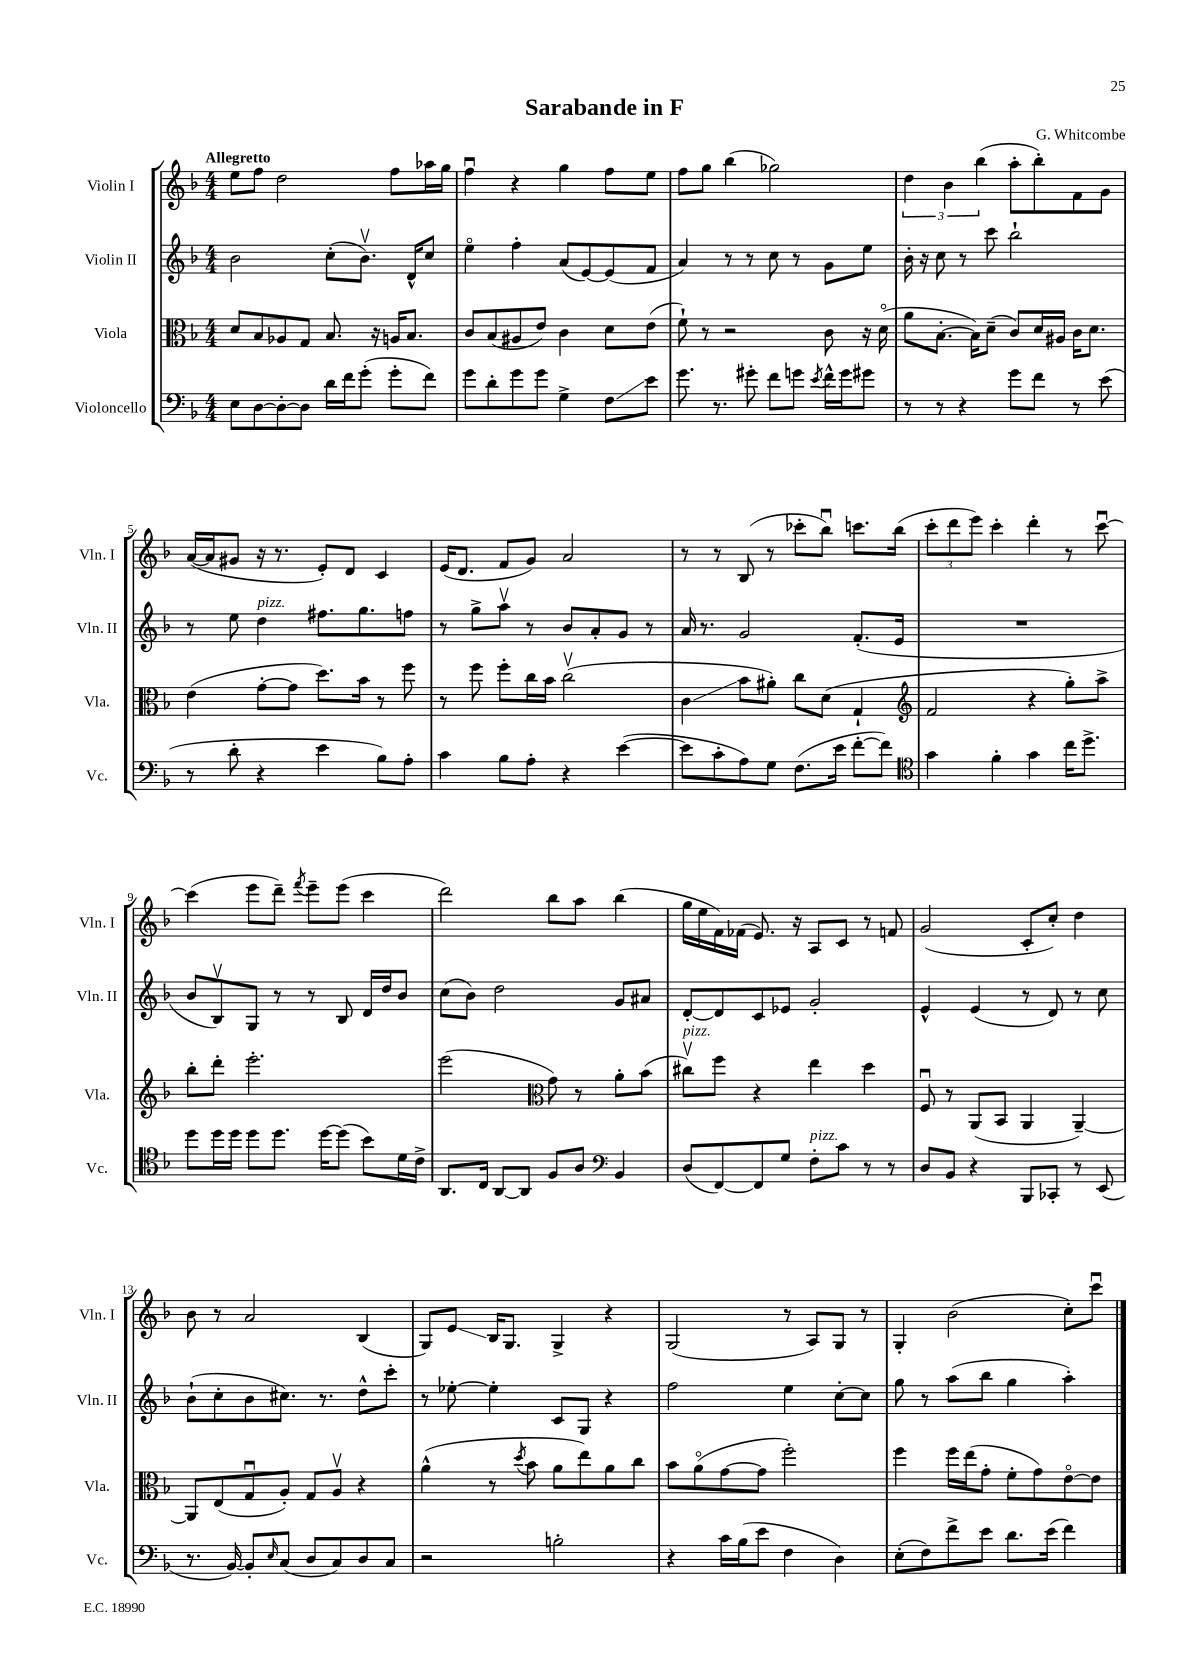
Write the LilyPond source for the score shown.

\header { title = "Sarabande in F" composer = "G. Whitcombe" }
<<
\new StaffGroup <<
\new Staff = "s0" \with { instrumentName = "Violin I" shortInstrumentName = "Vln. I" } {
    \clef treble \key f \major \numericTimeSignature \time 4/4 \tempo "Allegretto"
    e''8 f''8 d''2 f''8 aes''16 g''16 |
    f''4\downbow r4 g''4 f''8 e''8 |
    f''8 g''8 bes''4( ges''2) |
    \tuplet 3/2 { d''4 bes'4 bes''4( } a''8-. bes''8-.) f'8 g'8 |
    a'16~( a'16 gis'8 r16 r8. e'8-.) d'8 c'4 |
    e'16( d'8. f'8 g'8) a'2 |
    r8 r8 bes8( r8 ces'''8-. bes''8\downbow) c'''8. bes''16( |
    \tuplet 3/2 { c'''8-. d'''8 e'''8) } c'''4-. d'''4-. r8 c'''8~\downbow |
    c'''4( e'''8 d'''8--) \acciaccatura { f'''8 } e'''8-- e'''8( c'''4 |
    d'''2) bes''8 a''8 bes''4( |
    g''16 e''16 f'16) fes'16( e'8.) r16 a8 c'8 r8 f'8 |
    g'2( c'8-. c''8-.) d''4 |
    bes'8 r8 a'2 bes4( |
    g8) e'8\glissando bes16 g8. g4-> r4 |
    g2( r8 a8) g8 r8 |
    g4-. bes'2( c''8-.) c'''8\downbow \bar "|." |
}
\new Staff = "s1" \with { instrumentName = "Violin II" shortInstrumentName = "Vln. II" } {
    \clef treble \key f \major \numericTimeSignature \time 4/4
    bes'2 c''8-.( bes'8.\upbow) d'16-^ c''8 |
    e''4\flageolet f''4-. a'8( e'8~) e'8( f'8 |
    a'4) r8 r8 c''8 r8 g'8 e''8 |
    bes'16-. r16 c''8 r8 c'''8 bes''2-! |
    r8 e''8 d''4^\markup { \italic "pizz." } fis''8. g''8. f''8 |
    r8 g''8-> a''8\upbow r8 bes'8 a'8-. g'8 r8 |
    a'16 r8. g'2 f'8.-.( e'16 |
    R1 |
    bes'8 bes8\upbow) g8 r8 r8 bes8 d'16 d''16 bes'8 |
    c''8( bes'8) d''2 g'8 ais'8 |
    d'8~-. d'8 c'8 ees'8 g'2-. |
    e'4-^ e'4( r8 d'8) r8 c''8 |
    bes'8-!( c''8-. bes'8 cis''8.) r8. d''8-^ c'''8-. |
    r8 ees''8~-. ees''4-. c'8 g8 r4 |
    f''2 e''4 c''8~-. c''8 |
    g''8 r8 a''8( bes''8 g''4 a''4-.) \bar "|." |
}
\new Staff = "s2" \with { instrumentName = "Viola" shortInstrumentName = "Vla." } {
    \clef alto \key f \major \numericTimeSignature \time 4/4
    d'8 bes8 aes8 g8 bes8. r16 a16 bes8. |
    c'8 bes8( ais8 e'8) c'4 d'8 e'8( |
    f'8-!) r8 r2 c'8 r16 d'16\flageolet( |
    a'8 bes8.~-. bes16) d'8--( c'8) d'16 ais16 c'16 d'8. |
    e'4( g'8~-. g'8 d''8.) bes'16 r8 f''8 |
    r8 f''8 f''8-. c''16 bes'16 c''2\upbow( |
    c'4\glissando bes'8 ais'8-.) c''8 d'8( g4-! |
    \clef treble f'2 r4 g''8-.) a''8-> |
    bes''8-. d'''8-. e'''2.-. |
    e'''2( \clef alto g'8) r8 a'8-. bes'8( |
    cis''8\upbow^\markup { \italic "pizz." }) f''8 r4 e''4 d''4 |
    f8\downbow r8 a,8( bes,8 a,4 a,4~--) |
    a,8 e8( g8\downbow a8-.) g8 a8\upbow r4 |
    a'4-^( r8 \acciaccatura { d''8 } bes'8 a'8 e''8) a'8 c''8 |
    bes'8 a'8\flageolet( g'8~ g'8 f''2-.) |
    f''4 f''16 e''16( g'8-. f'8-. g'8) e'8~\flageolet e'8 \bar "|." |
}
\new Staff = "s3" \with { instrumentName = "Violoncello" shortInstrumentName = "Vc." } {
    \clef bass \key f \major \numericTimeSignature \time 4/4
    e8 d8~ d8~-. d8 d'16 f'16 g'8-.( g'8-. f'8) |
    g'8 d'8-. g'8 g'8 g4-> f8\glissando e'8 |
    g'8. r8. gis'8-. f'8 g'8 \acciaccatura { e'8 } f'16-^ g'16 gis'8 |
    r8 r8 r4 g'8 f'8 r8 e'8( |
    r8 d'8-. r4 e'4 bes8) a8-. |
    c'4 bes8 a8-. r4 e'4~( |
    e'8 c'8-. a8) g8 f8.( e'16 f'8~-. f'8) |
    \clef tenor g'4 f'4-. g'4 c''16 d''8.-> |
    d''8 d''16 d''16 d''8 d''8. d''16~ d''8( bes'8) d'16 c'16-> |
    a,8. c16 a,8~ a,8 f8 a8 \clef bass bes,4 |
    d8( f,8~) f,8 g8 f8-.^\markup { \italic "pizz." } c'8 r8 r8 |
    d8 bes,8 r4 bes,,8 ces,8-. r8 e,8( |
    r8. bes,16~) bes,8-. \grace { e16 } c8( d8 c8) d8 c8 |
    r2 b2-. |
    r4 c'16 bes16( e'8 f4 d4) |
    e8-.( f8) f'8-> e'8 d'8. e'16( f'4) \bar "|." |
}
>>
>>
